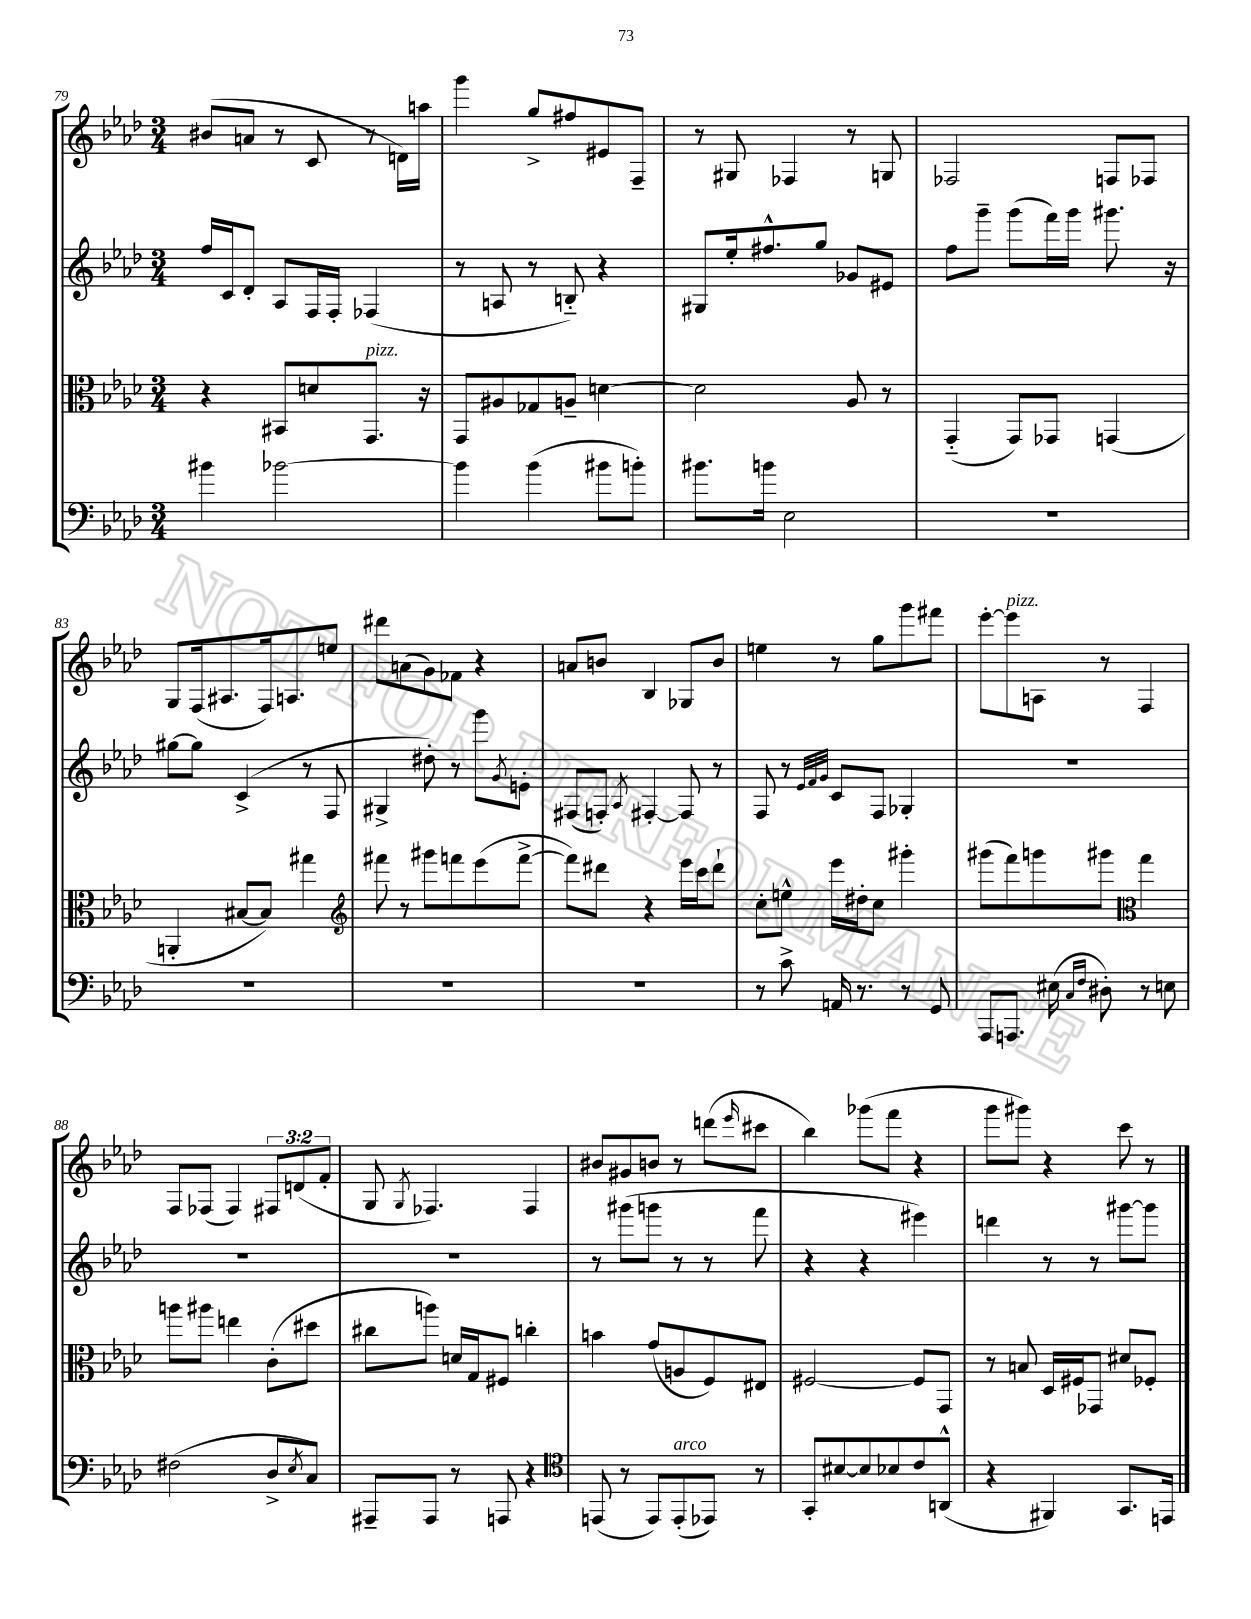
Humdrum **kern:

**kern	**kern	**kern	**kern
*part4	*part3	*part2	*part1
*staff4	*staff3	*staff2	*staff1
*clefF4	*clefC3	*clefG2	*clefG2
*k[b-e-a-d-]	*k[b-e-a-d-]	*k[b-e-a-d-]	*k[b-e-a-d-]
*M3/4	*M3/4	*M3/4	*M3/4
=79	=79	=79	=79
4b#X\	4r	16ff/LL	(8b#X/L
.	.	16c/J	.
.	.	8d-'/J	8an/J
[2b-X\	8BB#X/L	8A-/L	8r
.	8dn/	16F/L	8c/
.	.	16F'/JJ	.
!	!LO:TX:a:i:t=pizz.	!	!
.	8.GG/J	(4F-X/	8r
.	.	.	16dn\LL)
.	16r	.	16aan\JJ
=80	=80	=80	=80
4b-\]	8GG/L	8r	4ggg\
.	8A#X/	8An/	.
(4b-\	8G-X/	8r	8gg^/L
.	8An~/J	8Bn/)	8ff#X/
8b#X\L	[4dn\	4r	8e#X/
8bn'\J)	.	.	8F~/J
=81	=81	=81	=81
8.b#X\L	2d\]	8G#X/L	8r
.	.	16ee-'/k	8G#X/
16bn\Jk	.	8.ff#X^^/	.
2E-\	.	.	4F-X/
.	.	8gg/J	.
.	8A-/	8g-X/L	8r
.	8r	8e#X/J	8Gn/
=82	=82	=82	=82
2.r	(4GG/	8ff\L	2F-X/
.	.	8ggg~\J	.
.	8GG/L)	(8ggg\L	.
.	8GG-X/J	16fff\L)	.
.	.	16ggg\JJ	.
.	(4GGn/	8.ggg#X\	8Fn/L
.	.	.	8F-X/J
.	.	16r	.
!!LO:LB:g=z
=83	=83	=83	=83
2.r	4AAn'/	[8gg#X\L	8G/L
.	.	8gg#\J]	(16F/k
.	.	.	8.A#X/
.	[8B#X/L	(4c^/	.
.	8B#/J])	.	16F/k)
.	.	.	8.An/
.	4gg#X\	8r	.
.	.	8F/	8een/J
=84	=84	=84	=84
*	*clefG2	*	*
2.r	8fff#X\	4G#X^/	8ddd#X\L
.	8r	.	(8an\
.	8ggg#X\L	8dd#X'\)	8g\)
.	8fffn\	8r	8f-X\J
.	(8eee-\	8ggg\L	4r
.	.	8qg/	.
.	[8fff^\J	8en'\J	.
=85	=85	=85	=85
2.r	8fff\L])	(8F#X/L	8an/L
.	8ddd#X\J	8Fn'/J)	8bn/J
.	.	8qA-/	.
.	4r	[4F#X'/	4B-/
.	16eee-\LL	8F#/]	8G-X/L
.	16ccc\J	.	.
.	8ddd#`\J	8r	8b/J
=86	=86	=86	=86
8r	8cc'\L	8F/	4een\
8c^\	8een^^\J	8r	.
.	.	32qqe-/LLL	.
.	.	32qqf/	.
.	.	32qqg/JJJ	.
16AAn/	16eee-\LL	8c/L	8r
8.r	16dd#X'\J	.	.
.	8cc\J	8F/J	8gg\L
8r	4ggg#X'\	4G-X'/	8ggg\
8GG/	.	.	8fff#X\J
=87	=87	=87	=87
8AAA-/L	(8ggg#X\L	2.r	[8eee-'\L
!	!	!	!LO:TX:a:i:t=pizz.
8.AAAn/J	8fff\)	.	8eee-\]
.	8gggn\	.	8An\J
(16E#X\	.	.	.
16qqC/LL	.	.	.
16qqF/JJ	.	.	.
8D#X'\)	8ggg#X\J	.	8r
*	*clefC3	*	*
8r	4gg\	.	4F/
8En\	.	.	.
!!LO:LB:g=z
=88	=88	=88	=88
(2F#X\	8aan\L	2.r	8F/L
.	8aa#X\J	.	(8F-X/J
.	4een\	.	4F-/)
8D-^/L	(8c'\L	.	12F#X/L
.	.	.	(12dn/
8qE-/	.	.	.
8C/J)	8dd#X\J	.	.
.	.	.	12f'/J
=89	=89	=89	=89
8AAA#X~/L	8cc#X\L	2.r	8G/
.	.	.	8qG/
8AAA#/J	8aan\J)	.	4.F-X/)
8r	16dn/LL	.	.
.	16G/J	.	.
8AAAn/	8F#X/J	.	.
4r	4ccn'\	.	4F-/
=90	=90	=90	=90
*clefC4	*	*	*
(8EEn/	4bn\	8r	8b#X/L
8r	.	(8ggg#X\L	8g#X/
8EE/L)	(8g/L	8gggn\J	8bn/J
!LO:TX:a:i:t=arco	!	!	!
(8EE'/	8An/	8r	8r
8EE-X/J)	8F/)	8r	(8dddn\L
.	.	.	16qqeee-/
8r	8E#X/J	8fff\	8ccc#X\J
=91	=91	=91	=91
8GG'/L	[2F#X/	4r	4bb-\)
[8B#X/	.	.	.
8B#/]	.	4r	(8ggg-X\L
8B-X/	.	.	8fff\J
8c/	8F#/L]	4eee#X\)	4r
(8AAn^^/J	8GG/J	.	.
=92	=92	=92	=92
4r	8r	4dddn\	8ggg\L
.	8Bn/	.	8ggg#X\J)
4FF#X/)	16D-/LL	8r	4r
.	16F#X/J	.	.
.	8GG-X/J	8r	.
8.GG/L	8d#X/L	[8ggg#X\L	8ccc\
.	8F-X'/J	8ggg#\J]	8r
16EEn/Jk	.	.	.
==	==	==	==
*-	*-	*-	*-
